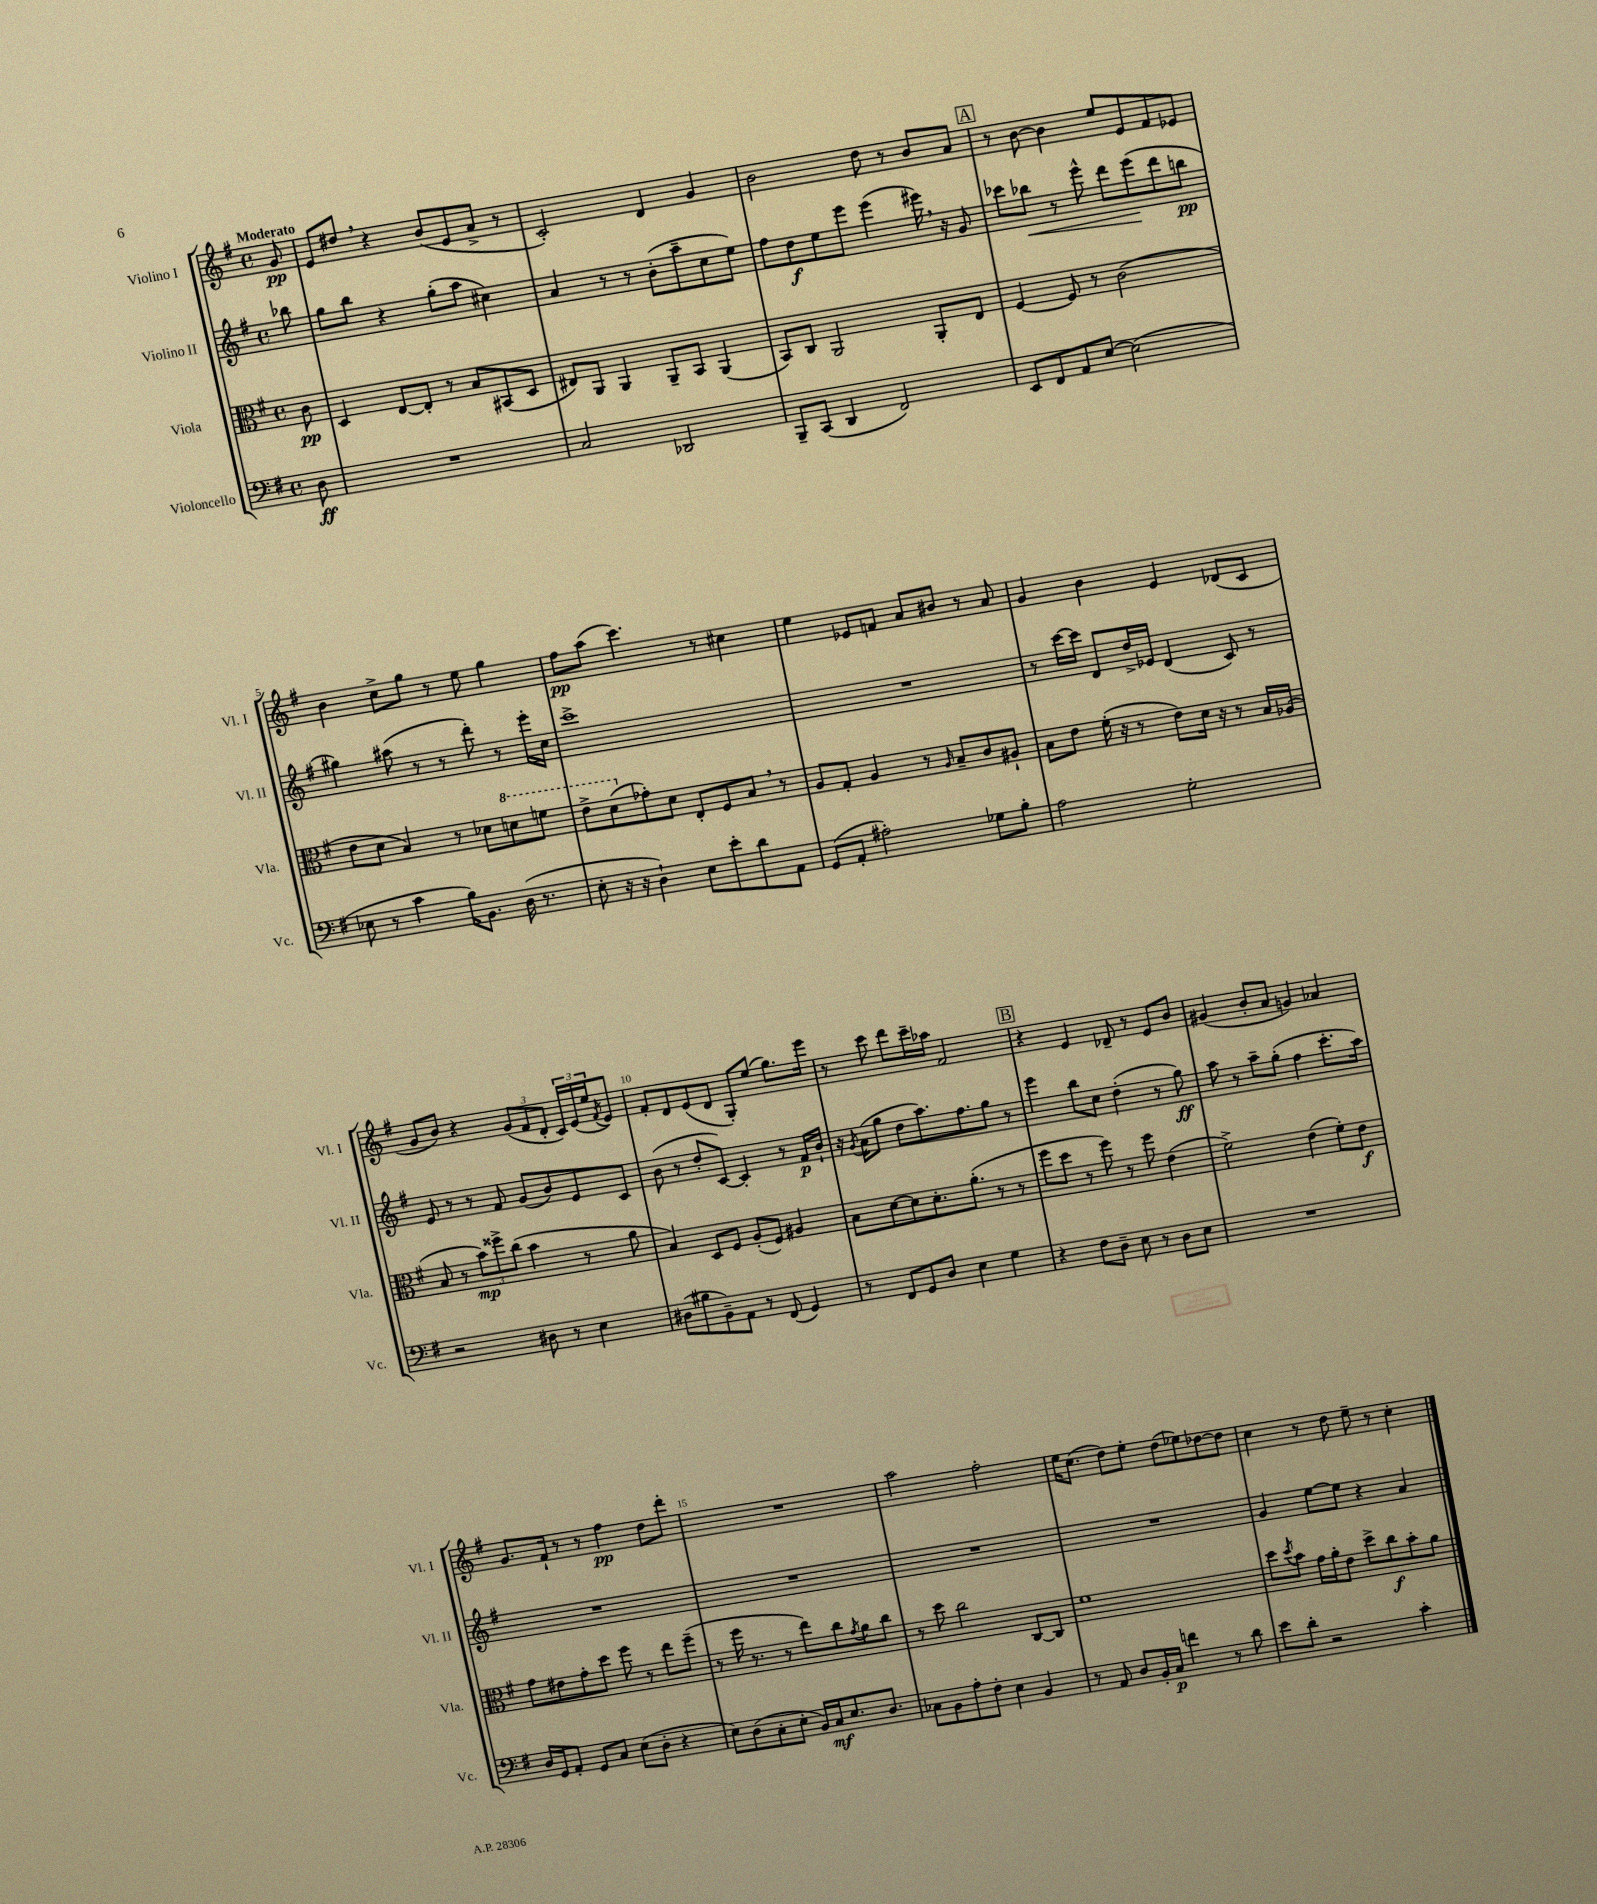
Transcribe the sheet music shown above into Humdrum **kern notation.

**kern	**dynam	**kern	**dynam	**kern	**dynam	**kern	**dynam
*part4	*part4	*part3	*part3	*part2	*part2	*part1	*part1
*staff4	*staff4	*staff3	*staff3	*staff2	*staff2	*staff1	*staff1
*I"Violoncello	*	*I"Viola	*	*I"Violino II	*	*I"Violino I	*
*I'Vc.	*	*I'Vla.	*	*I'Vl. II	*	*I'Vl. I	*
*clefF4	*	*clefC3	*	*clefG2	*	*clefG2	*
*k[f#]	*	*k[f#]	*	*k[f#]	*	*k[f#]	*
*M4/4	*	*M4/4	*	*M4/4	*	*M4/4	*
*met(c)	*	*met(c)	*	*met(c)	*	*met(c)	*
=	=	=	=	=	=	=	=
!	!	!	!	!	!	!LO:TX:a:B:t=Moderato	!
8D\	ff	8c\	pp	8bb-X\	.	8g/	pp
=1	=1	=1	=1	=1	=1	=1	=1
1r	.	4D/	.	8gg\L	.	8e/L	.
.	.	.	.	8bb\J	.	8dd#X,/J	.
.	.	[8E/L	.	4r	.	4r	.
.	.	8E'/J]	.	.	.	.	.
.	.	8r	.	(8gg'\L	.	(8b/L	.
.	.	8B/L	.	8aa\J	.	8e/	.
.	.	(8BB#X/	.	4cc#X\)	.	8a^/J	.
.	.	8D/J	.	.	.	8r	.
=2	=2	=2	=2	=2	=2	=2	=2
2C/	.	8E#X/L)	.	4a/	.	2c'/)	.
.	.	8AA/J	.	.	.	.	.
.	.	4AA/	.	8r	.	.	.
.	.	.	.	8r	.	.	.
2DD-X/	.	8AA~/L	.	(8b'\L	.	4d/	.
.	.	8BB/J	.	8aa~\	.	.	.
.	.	(4AA/	.	8cc\	.	4g/	.
.	.	.	.	8ee\J)	.	.	.
=3	=3	=3	=3	=3	=3	=3	=3
8BBB~/L	.	8BB/L)	.	8ff#\L	.	2b\	.
(8CC/J	.	8C/J	.	8dd\	f	.	.
4DD/	.	2AA/	.	8ee\	.	.	.
.	.	.	.	8eee\J	.	.	.
2FF#/)	.	.	.	(4eee\	.	8dd\	.
.	.	.	.	.	.	8r	.
.	.	8AA'/L	.	16eee#X,\)	.	8b/L	.
.	.	.	.	16r	.	.	.
.	.	8E/J	.	8g/	.	8a/J	.
!!LO:REH:place=s1:t=A
=4	=4	=4	=4	=4	=4	=4	=4
8EE/L	.	[4F#/	.	8ccc-X\L	.	8r	.
!	!	!	!	!	!LO:HP:b	!	!
8FF#/	.	.	.	8bb-X\J	<	[8b\	.
8AA/	.	8F#/]	.	8r	.	4b\]	.
[8E/J	.	8r	.	8eee^^\	.	.	.
(2E\]	.	(2c\	.	8ddd\L	.	8ee/L	.
.	.	.	.	(8eee\	.	8e/	.
.	.	.	.	8ddd\	[	8f#/	.
.	.	.	.	8bbn\J	pp	8e-X/J	.
!!LO:LB:g=z
=5	=5	=5	=5	=5	=5	=5	=5
8E-X\	.	8e\L	.	4gg#X\)	.	4b\	.
8r	.	8d\J	.	.	.	.	.
4c\	.	4B/)	.	(8aa#X\	.	8cc^\L	.
.	.	.	.	8r	.	8gg\J	.
16B\KL)	.	8r	.	8r	.	8r	.
8.BB\J	.	.	.	.	.	.	.
.	.	8d-X\L	.	8ddd'\)	.	8ee\	.
*	*	*8va	*	*	*	*	*
(16D\	.	8ddn\	.	8r	.	4gg\	.
8.r	.	.	.	.	.	.	.
.	.	8ffn\J	.	16eee'\LL	.	.	.
.	.	.	.	16cc\JJ	.	.	.
=6	=6	=6	=6	=6	=6	=6	=6
8E'\	.	8ee^\L	.	1ccc^	.	8ff#\L	pp
16r	.	(8dd\	.	.	.	(8aa\J	.
16r	.	.	.	.	.	.	.
*	*	*X8va	*	*	*	*	*
4D`\)	.	8g-X'\)	.	.	.	4.ccc\)	.
.	.	8d\J	.	.	.	.	.
8E\L	.	8E'/L	.	.	.	.	.
8e'\	.	8F#/	.	.	.	8r	.
8d\	.	8B,/J	.	.	.	4cc#X\	.
8AA\J	.	8r	.	.	.	.	.
=7	=7	=7	=7	=7	=7	=7	=7
(8GG/L	.	8A/L	.	1r	.	4ee\	.
8AA'/J	.	8G'/J	.	.	.	.	.
2A#X'\)	.	4A/	.	.	.	8e-X/L	.
.	.	.	.	.	.	8fn/J	.
.	.	8r	.	.	.	8a/L	.
.	.	16qqA/	.	.	.	.	.
.	.	8B~/L	.	.	.	8b#X/J	.
8G-X\L	.	8c/	.	.	.	8r	.
8B'\J	.	8A#X`/J	.	.	.	8a/	.
=8	=8	=8	=8	=8	=8	=8	=8
2A\	.	8B\L	.	8r	.	4g/	.
.	.	8e\J	.	[16ccc\LL	.	.	.
.	.	.	.	16ccc\JJ]	.	.	.
.	.	(16f#'\	.	8d/L	.	4b\	.
.	.	16r	.	.	.	.	.
.	.	8r	.	16dd^/L	.	.	.
.	.	.	.	16e-X/JJ	.	.	.
2G'\	.	8e\L)	.	(4d/	.	4e/	.
.	.	16d\Jk	.	.	.	.	.
.	.	16r	.	.	.	.	.
.	.	8r	.	8c/)	.	(8d-X/L	.
.	.	16B/LL	.	8r	.	8c/J	.
.	.	(16A-X/JJ	.	.	.	.	.
!!LO:LB:g=z
=9	=9	=9	=9	=9	=9	=9	=9
2r	.	8B/	.	8e/	.	8g/L	.
.	.	8r	.	8r	.	8b/J)	.
.	.	12b\L)	mp	8r	.	4r	.
.	.	12ff##X^\	.	.	.	.	.
.	.	.	.	8f#/	.	.	.
.	.	(12cc\J	.	.	.	.	.
8D#X\	.	4b\	.	(8g/L	.	(12g/L	.
.	.	.	.	.	.	12f#/	.
8r	.	.	.	8b/)	.	.	.
.	.	.	.	.	.	12d'/J	.
4E\	.	8r	.	8e/	.	24c/LL)	.
.	.	.	.	.	.	(24e/	.
.	.	.	.	.	.	24ee/J	.
.	.	.	.	.	.	8qf#/	.
.	.	8a\	.	8c/J	.	8e/J)	.
=10	=10	=10	=10	=10	=10	=10	=10
(8D#X\L	.	4B/)	.	(8b\	.	8f#'/L	.
8B#X\	.	.	.	8r	.	8d/	.
8BB~\)	.	8D/L	.	8dd'/L	.	(8e/	.
8AA\J	.	8F#/J	.	[8c/J)	.	8d/J	.
8r	.	(8A'/L	.	4c'/]	.	8G'/L)	.
(8FF#/	.	8F#/J)	.	.	.	(8ee/J	.
4GG/)	.	4A#X/	.	8r	.	8.gg\L)	.
.	.	.	.	16f#/LL	p	.	.
.	.	.	.	16b`/JJ	.	16eee\Jk	.
=11	=11	=11	=11	=11	=11	=11	=11
8r	.	8B\L	.	16r	.	8r	.
.	.	.	.	8qg/	.	.	.
.	.	.	.	(16a\KL	.	.	.
8FF#/L	.	[8d\	.	8gg\J	.	8ccc\	.
8GG/	.	8d\]	.	8dd\L	.	8ddd\L	.
8D/J	.	8.d'\	.	8.aa\)	.	16ccc~\L	.
.	.	.	.	.	.	16aa-X\JJ	.
4E\	.	.	.	.	.	2f#/	.
.	.	(8.a'\J	.	8.ff#\	.	.	.
4G\	.	8r	.	8gg\J	.	.	.
.	.	8r	.	8r	.	.	.
!!LO:REH:place=s1:t=B
=12	=12	=12	=12	=12	=12	=12	=12
4r	.	8ff#\L	.	4eee\	.	4r	.
.	.	8dd\J	.	.	.	.	.
8F#\L	.	8r	.	8bb\L	.	4e/	.
8D~\J	.	8ff#\)	.	8cc\J	.	.	.
8E\	.	8r	.	(4dd'\	.	8d-X~/	.
8r	.	8ff#\	.	.	.	8r	.
8D\L	.	(4e\	.	8r	.	8e/L	.
8E\J	.	.	.	8gg\)	ff	8b/J	.
=13	=13	=13	=13	=13	=13	=13	=13
1r	.	2f#^\)	.	8aa\	.	(4g#X/	.
.	.	.	.	8r	.	.	.
.	.	.	.	8aa~\L	.	8b'/L	.
.	.	.	.	(8gg'\J	.	8a/J	.
.	.	(4e\	.	4ff#\	.	4gn/)	.
.	.	8f#'\L)	.	8.ccc'\L	.	4a-X/	.
.	.	8e\J	f	.	.	.	.
.	.	.	.	16aa\Jk)	.	.	.
!!LO:LB:g=z
=14	=14	=14	=14	=14	=14	=14	=14
16D/LL	.	8g\L	.	1r	.	8.g/L	.
16GG/J	.	.	.	.	.	.	.
8AA'/J	.	8e#X\	.	.	.	.	.
.	.	.	.	.	.	16f#`/Jk	.
8GG/L	.	8g'\	.	.	.	8r	.
8C/J	.	8dd\J	.	.	.	8r	.
(8E\L	.	8ff#\	.	.	.	4ff#\	pp
8D'\J	.	8r	.	.	.	.	.
4r	.	8ee\L	.	.	.	8dd\L	.
.	.	(8ff#~\J	.	.	.	8ddd'\J	.
=15	=15	=15	=15	=15	=15	=15	=15
8E\L)	.	8r	.	1r	.	1r	.
(8D\	.	16ff#\	.	.	.	.	.
.	.	8.r	.	.	.	.	.
8C'\	.	.	.	.	.	.	.
8E'\J	.	8r	.	.	.	.	.
16BB/LL)	.	8ee\L)	.	.	.	.	.
16C/J	mf	.	.	.	.	.	.
8.E/	.	8cc\	.	.	.	.	.
.	.	8qg/	.	.	.	.	.
.	.	8a\	.	.	.	.	.
8.D/J	.	.	.	.	.	.	.
.	.	8cc\J	.	.	.	.	.
=16	=16	=16	=16	=16	=16	=16	=16
8C-X\L	.	8r	.	1r	.	2aa\	.
8BB\	.	8dd\	.	.	.	.	.
8A'\	.	2cc\	.	.	.	.	.
8F#'\J	.	.	.	.	.	.	.
4E\	.	.	.	.	.	2ff#'\	.
4BB/	.	[8C/L	.	.	.	.	.
.	.	8C/J]	.	.	.	.	.
=17	=17	=17	=17	=17	=17	=17	=17
8r	.	1f#	.	1r	.	16ee\KL	.
.	.	.	.	.	.	(8.cc\J	.
8AA/	.	.	.	.	.	.	.
8D/L	.	.	.	.	.	8dd\L)	.
16BB'/L	.	.	.	.	.	8ee'\J	.
16C/JJ	p	.	.	.	.	.	.
4fn\	.	.	.	.	.	(8dd\L	.
.	.	.	.	.	.	8ee-X\)	.
8r	.	.	.	.	.	[8dd-X\	.
8d\	.	.	.	.	.	8dd-\J]	.
=18	=18	=18	=18	=18	=18	=18	=18
8e\L	.	8dd\L	.	4g/	.	4cc\	.
.	.	8qdd/	.	.	.	.	.
8d'\J	.	8b\J	.	.	.	.	.
2r	.	16g\LL	.	[8ee\L	.	8r	.
.	.	16a'\J	.	.	.	.	.
.	.	8e\J	.	8ee\J]	.	8dd\	.
.	.	8dd^\L	.	4r	.	8ee~\	.
.	.	8cc\	f	.	.	8r	.
4c'\	.	8b'\	.	4a/	.	4cc'\	.
.	.	8a\J	.	.	.	.	.
==	==	==	==	==	==	==	==
*-	*-	*-	*-	*-	*-	*-	*-
